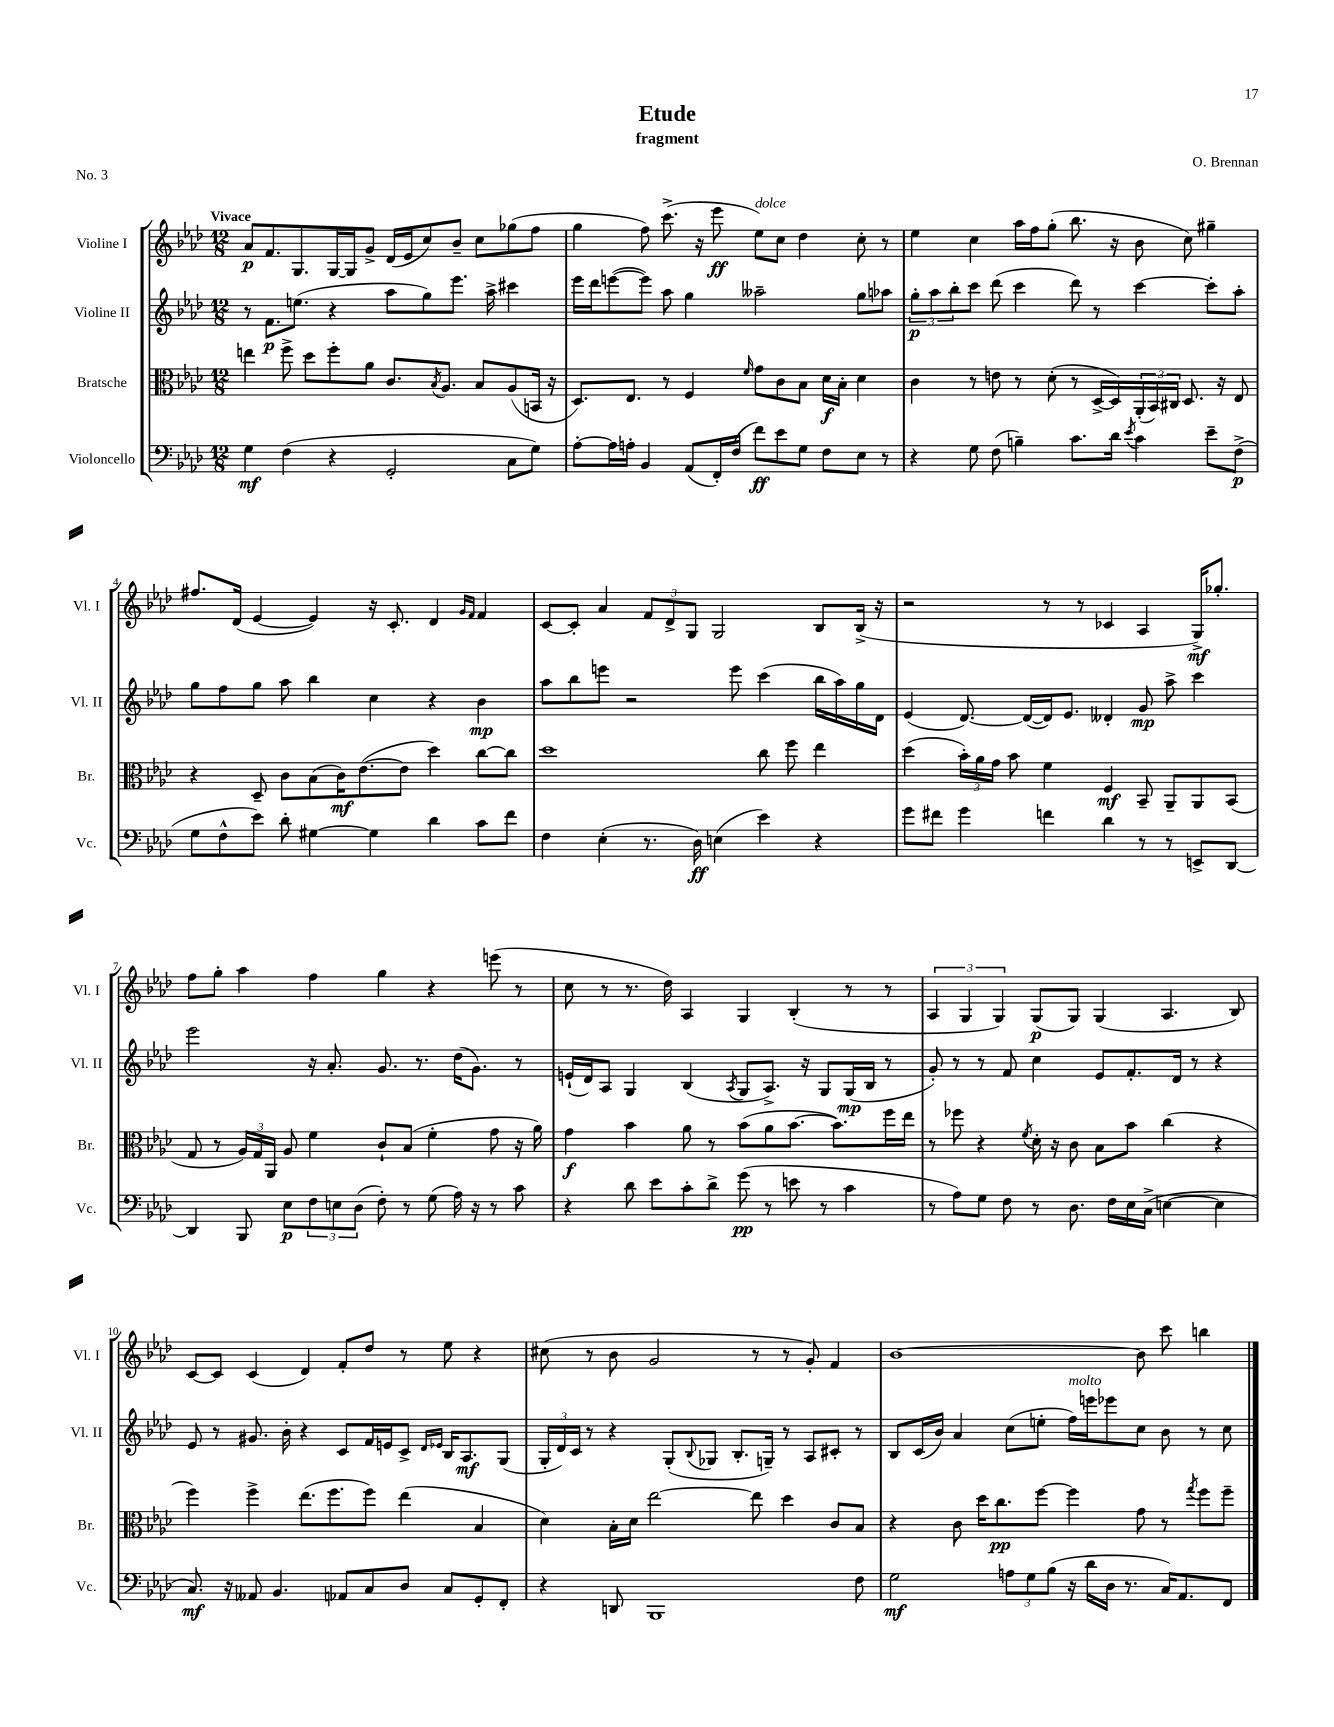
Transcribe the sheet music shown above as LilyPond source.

\header { title = "Etude" composer = "O. Brennan" subtitle = "fragment" piece = "No. 3" }
<<
\new StaffGroup <<
\new Staff = "s0" \with { instrumentName = "Violine I" shortInstrumentName = "Vl. I" } {
    \clef treble \key aes \major \numericTimeSignature \time 12/8 \tempo "Vivace"
    aes'8\p f'8. g8. g16~ g16 g'8-> des'16( ees'16 c''8) bes'8-- c''8 ges''8( f''8 |
    g''4 f''8) c'''8.->( r16 ees'''8\ff ees''8^\markup { \italic "dolce" }) c''8 des''4 c''8-. r8 |
    ees''4 c''4 aes''16 f''16 g''8-.( bes''8. r16 bes'8 c''8) gis''4-- |
    fis''8. des'16( ees'4~ ees'4) r16 c'8.-. des'4 \grace { g'16 f'16 } f'4 |
    c'8~ c'8-. aes'4 \tuplet 3/2 { f'8 des'8-> g8 } g2 bes8 bes16->( r16 |
    r2 r8 r8 ces'4 aes4 g16->\mf) ges''8.-. |
    f''8 g''8-. aes''4 f''4 g''4 r4 e'''8( r8 |
    c''8 r8 r8. des''16) aes4 g4 bes4-.( r8 r8 |
    \tuplet 3/2 { aes4 g4 g4) } g8\p( g8) g4( aes4. bes8) |
    c'8~ c'8 c'4( des'4) f'8-. des''8 r8 ees''8 r4 |
    cis''8( r8 bes'8 g'2 r8 r8 g'8-.) f'4 |
    bes'1~ bes'8 c'''8 b''4 \bar "|." |
}
\new Staff = "s1" \with { instrumentName = "Violine II" shortInstrumentName = "Vl. II" } {
    \clef treble \key aes \major \numericTimeSignature \time 12/8
    r8 f'8.\p e''8.( r4 aes''8 g''8) ees'''8. aes''16-> cis'''4 |
    ees'''16 des'''16 e'''8~( e'''8) aes''8 g''4 aeses''2-- g''8 aes''8 |
    \tuplet 3/2 { g''8-.\p aes''8 bes''8-. } c'''8 des'''8( c'''4 des'''8) r8 c'''4~ c'''8-. aes''8-. |
    g''8 f''8 g''8 aes''8 bes''4 c''4 r4 bes'4\mp |
    aes''8 bes''8 e'''8 r2 e'''8 c'''4( bes''16 aes''16) g''16 des'16 |
    ees'4( des'8.~) des'16~( des'16) ees'8. deses'4-. g'8\mp aes''8-> c'''4 |
    ees'''2 r16 aes'8.-. g'8. r8. des''16( g'8.) r8 |
    e'16-!( des'16) aes8 g4 bes4( \acciaccatura { aes8 } g8 aes8.->) r16 g8 g16\mp( bes16 r8 |
    g'8-.) r8 r8 f'8 c''4 ees'8 f'8.-. des'16 r8 r4 |
    ees'8 r8 gis'8. bes'16-. r4 c'8 f'16 e'16 c'8-> \grace { des'16 ees'16 } bes16 aes8.\mf g8( |
    \tuplet 3/2 { g16-. des'16) c'16 } r8 r4 g8-.( \appoggiatura { bes8 } ges8 bes8.-. g16--) r8 aes8 cis'8-. r8 |
    bes8 c'16( bes'16) aes'4 c''8( e''8-. f''16^\markup { \italic "molto" }) e'''16 ees'''8 c''8 bes'8 r8 c''8 \bar "|." |
}
\new Staff = "s2" \with { instrumentName = "Bratsche" shortInstrumentName = "Br." } {
    \clef alto \key aes \major \numericTimeSignature \time 12/8
    e''4 f''8-> des''8 f''8-. aes'8 c'8. \acciaccatura { bes8 } aes8. bes8 aes8( b,16 r16 |
    des8.) ees8. r8 f4 \grace { f'16 } g'8 c'8 bes8 des'16\f bes16-. des'4 |
    c'4 r8 e'8 r8 des'8-.( r8 des16~-> des16) \tuplet 3/2 { aes,16-.( bes,16) cis16 } des8. r16 ees8 |
    r4 des8-- c'8 bes8( c'16\mf) ees'8.~( ees'8 des''4) c''8~ c''8 |
    des''1 c''8 f''8 ees''4 |
    des''4( \tuplet 3/2 { bes'16-.) aes'16 g'16 } bes'8 f'4 f4\mf bes,8-- aes,8-- aes,8 bes,8( |
    g8 r8 \tuplet 3/2 { aes16) g16 aes,16 } aes8 f'4 c'8-! bes8( f'4-. g'8 r16 aes'16) |
    g'4\f bes'4 aes'8 r8 bes'8( aes'8 bes'8.~ bes'8.) f''16 ees''16 |
    r8 fes''8 r4 \acciaccatura { f'8 } des'16-. r16 c'8 bes8 bes'8 c''4( r4 |
    f''4) f''4-> ees''8.( f''8. f''8) ees''4( bes4 |
    des'4) bes16-. des'16 ees''2~ ees''8 des''4 c'8 bes8 |
    r4 c'8 des''16 c''8.\pp f''8~ f''4 g'8 r8 \acciaccatura { g''8 } f''8 f''8-- \bar "|." |
}
\new Staff = "s3" \with { instrumentName = "Violoncello" shortInstrumentName = "Vc." } {
    \clef bass \key aes \major \numericTimeSignature \time 12/8
    g4\mf f4( r4 g,2-. c8 g8) |
    aes8~-. aes16 a16-. bes,4 aes,8( f,16-.) f16( f'8\ff) ees'8 g8 f8 ees8 r8 |
    r4 g8 f8( b4--) c'8. des'16 \acciaccatura { ees'8 } c'4 ees'8-- f8->\p( |
    g8 f8-^ ees'8) des'8-. gis4~ gis4 des'4 c'8 f'8 |
    f4 ees4-.( r8. des16\ff) e4( ees'4) r4 |
    g'8 fis'8 g'4 f'4 des'4 r8 r8 e,8-> des,8~ |
    des,4 bes,,8 ees8\p \tuplet 3/2 { f8 e8 des8( } f8-.) r8 g8( aes16) r16 r8 c'8 |
    r4 des'8 ees'8 c'8-. des'8-> g'8\pp( r8 e'8 r8 c'4 |
    r8 aes8) g8 f8 r8 des8. f16 ees16 c16->( e4~ e4 |
    c8.\mf) r16 aeses,8 bes,4. aes,8 c8 des8 c8 g,8-. f,8-. |
    r4 d,8 bes,,1 f8 |
    g2\mf \tuplet 3/2 { a8 g8 bes8( } r16 des'16 des16 r8. c16) aes,8. f,8 \bar "|." |
}
>>
>>
